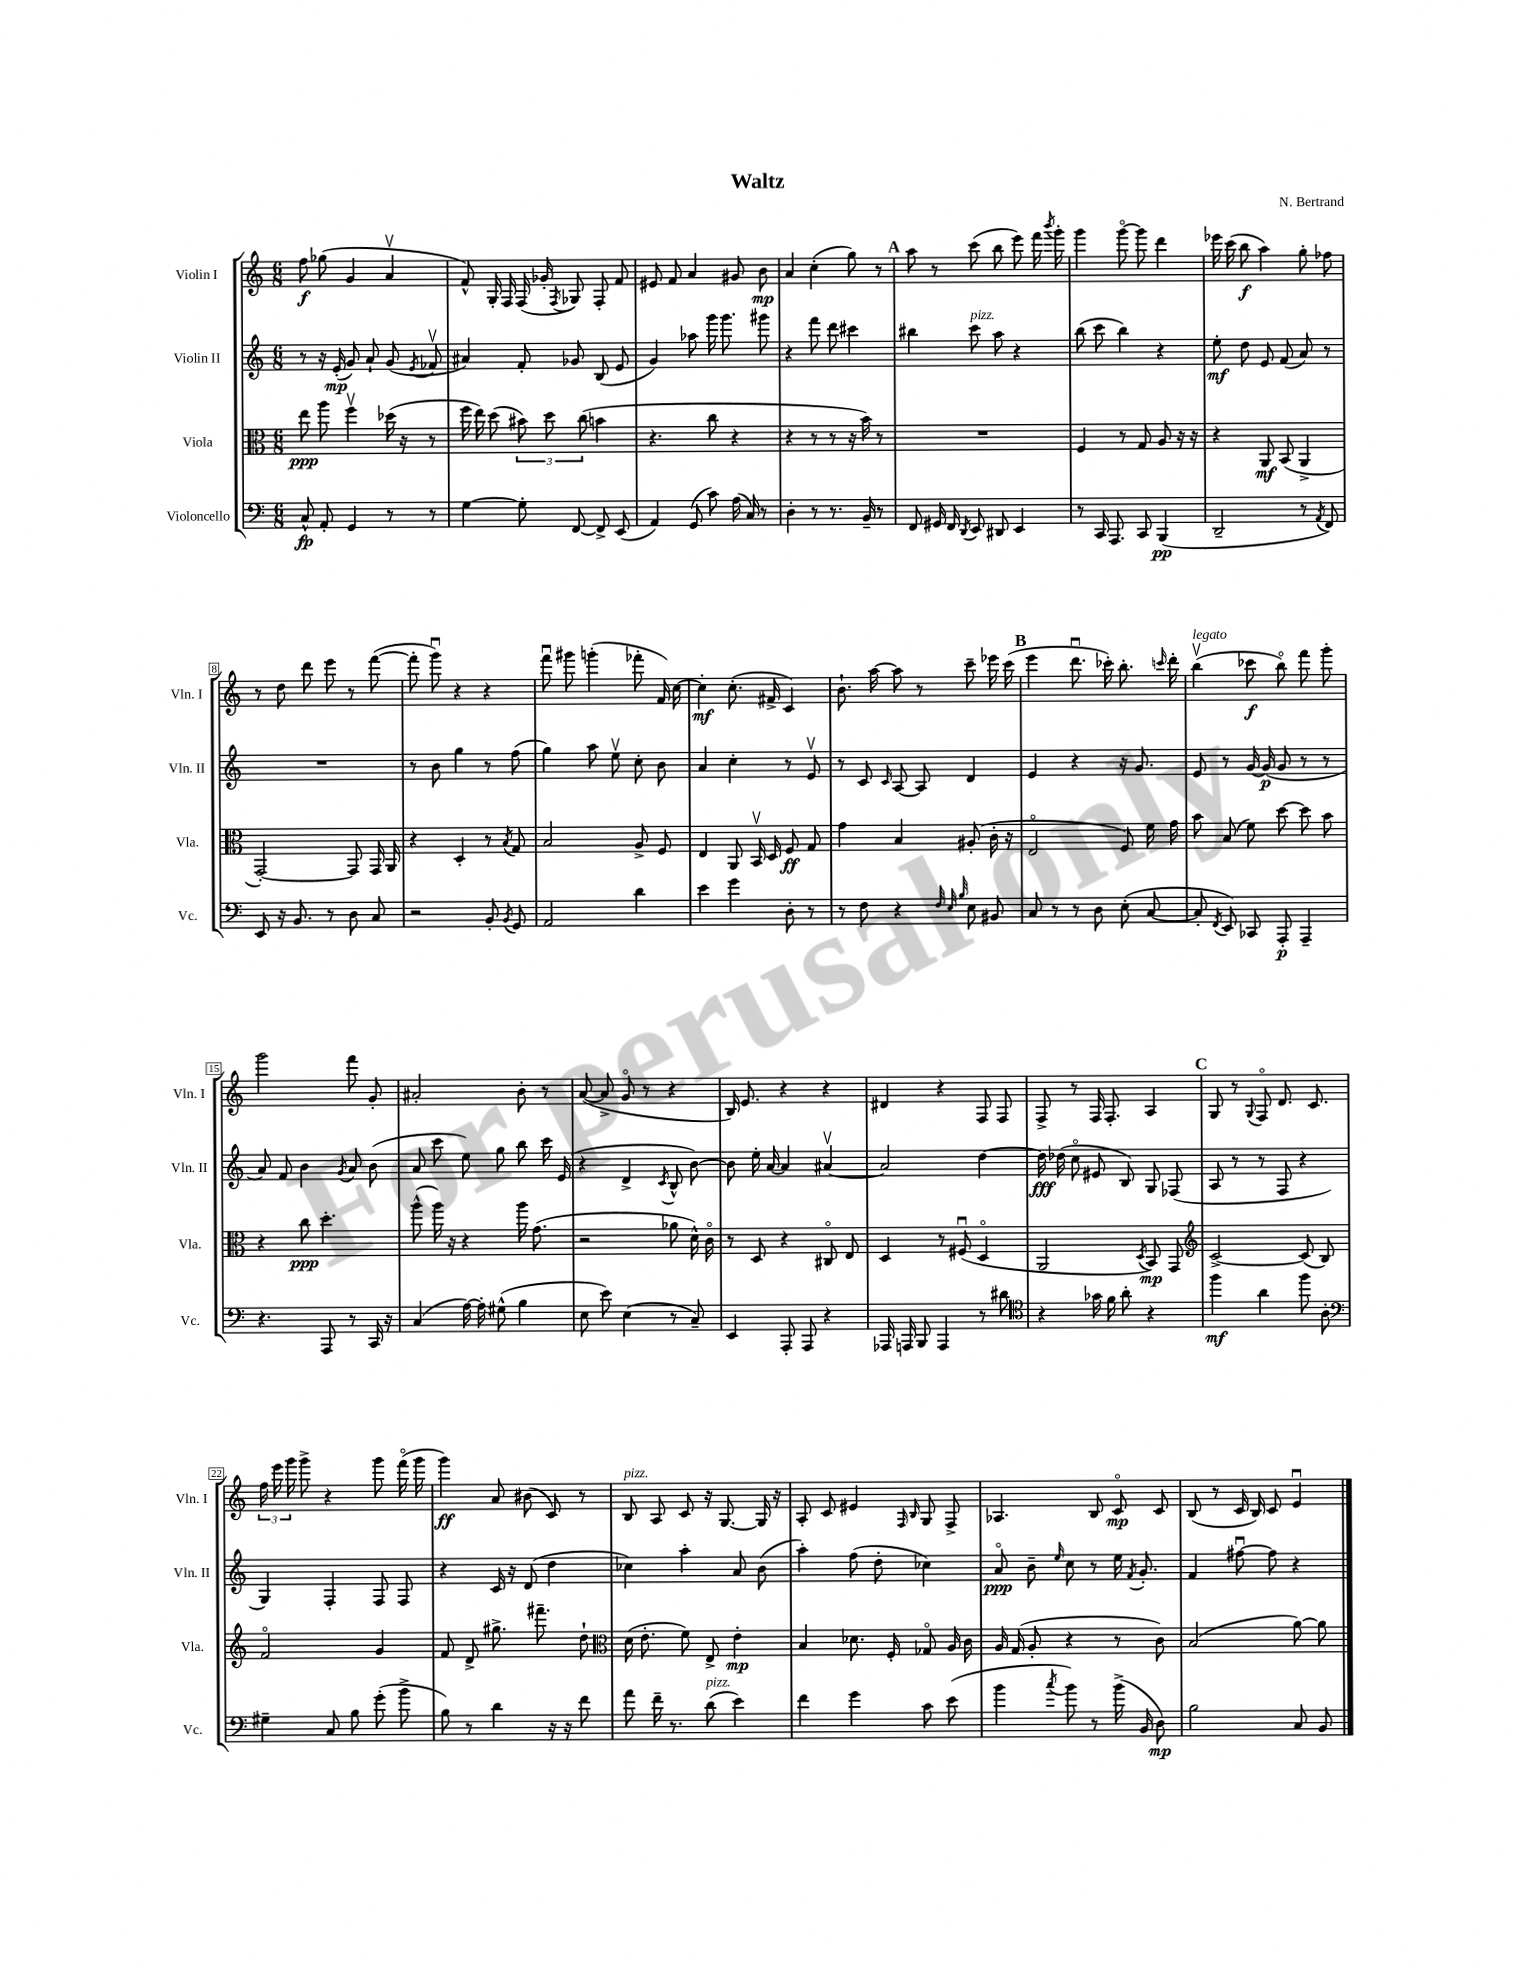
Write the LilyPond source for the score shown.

\header { title = "Waltz" composer = "N. Bertrand" }
<<
\new StaffGroup <<
\new Staff = "s0" \with { instrumentName = "Violin I" shortInstrumentName = "Vln. I" } {
    \clef treble \key c \major \numericTimeSignature \time 6/8
    \autoBeamOff f''8\f ges''8( g'4 a'4\upbow |
    f'8-^) g16-. f16 f16( ges'16-. \acciaccatura { f8 } ges8) f8-. f'8 |
    eis'8 f'8 a'4 gis'8 b'8\mp |
    a'4 c''4-.( g''8) r8 |
    \mark \markup { \bold "A" } a''8 r8 c'''8( b''8 e'''8) f'''16 \acciaccatura { b'''8 } g'''16-. |
    g'''4 g'''8~\flageolet g'''8 d'''4 |
    ees'''16 c'''16( b''8\f a''4) g''8-. fes''8 |
    r8 d''8 d'''8 e'''8 r8 f'''8~( |
    f'''8-. g'''8\downbow) r4 r4 |
    f'''8\downbow gis'''8 g'''4-.( fes'''8-. f'16) c''16~ |
    c''4-.\mf c''8.-.( fis'16-> c'4) |
    b'8.-! a''16~ a''8 r8 c'''8-- ees'''16 c'''16( |
    \mark \markup { \bold "B" } e'''4 d'''8.\downbow ces'''16-.) b''8.-. \grace { c'''16 } d'''16-. |
    b''4\upbow^\markup { \italic "legato" }( ces'''8\f b''8\flageolet) f'''8 g'''8-. |
    g'''2 f'''8 g'8-. |
    ais'2-. b'8-. r8 |
    a'8~( a'8-> g'8\flageolet r8 r4 |
    b16) e'8. r4 r4 |
    dis'4 r4 f8 f8 |
    f8-> r8 f16 f8.-. a4 |
    \mark \markup { \bold "C" } g8 r8 \appoggiatura { g8 } f8\flageolet d'8. c'8. |
    \tuplet 3/2 { f''16 e'''16 g'''16 } g'''8-> r4 g'''8 f'''16\flageolet( g'''16 |
    g'''4\ff) a'8 bis'8( c'8) r8 |
    b8^\markup { \italic "pizz." } a8 c'8 r16 g8.~ g16 r16 |
    a8-. c'8 eis'4 \grace { f16 b16 } g8 f8-> |
    aes4. b8 c'8\flageolet\mp c'8 |
    b8( r8 c'16 b16) c'8 e'4\downbow \bar "|." |
}
\new Staff = "s1" \with { instrumentName = "Violin II" shortInstrumentName = "Vln. II" } {
    \clef treble \key c \major \numericTimeSignature \time 6/8
    \autoBeamOff r8 r16 e'16-.\mp( g'8) a'8-! g'8( \acciaccatura { e'8 } fes'8\upbow |
    ais'4) f'8-. ges'8 b8( e'8 |
    g'4) aes''8 g'''16 g'''8. gis'''8 |
    r4 f'''8 d'''8 cis'''4 |
    \mark \markup { \bold "A" } bis''4 c'''8^\markup { \italic "pizz." } a''8 r4 |
    b''8( c'''8 b''4) r4 |
    e''8-.\mf d''8 e'8 f'8( a'8) r8 |
    R2. |
    r8 b'8 g''4 r8 f''8( |
    g''4) a''8 e''8\upbow c''8-. b'8 |
    a'4 c''4-. r8 e'8\upbow |
    r8 c'8 \grace { c'16 } a8~ a8 d'4 |
    \mark \markup { \bold "B" } e'4 r4 r16 g'8. |
    e'8 r8 g'16~ g'16\p( g'8 r8 r8 |
    a'8) f'8 b'4 \acciaccatura { g'8 } a'8 b'8( |
    a'8 c'''8 e''8) g''8 b''8 c'''16 e'16( |
    r4 d'4-> \acciaccatura { c'8 } b8-^ b'8~) |
    b'8 e''16-. a'16~ a'4 ais'4~\upbow |
    ais'2 d''4~ |
    d''16\fff des''16( c''8\flageolet eis'8 b8) g8 fes8( |
    \mark \markup { \bold "C" } a8 r8 r8 f8 r4 |
    g4) f4-. f8 f8 |
    r4 c'16 r16 d'8( d''4 |
    ces''4) a''4-. a'8 b'8( |
    a''4-.) f''8( d''8-. ces''4) |
    a'8\flageolet\ppp b'8-- \grace { e''16 } c''8 r8 e''16 \acciaccatura { f'8 } g'8.-. |
    f'4 fis''8~\downbow fis''8 r4 \bar "|." |
}
\new Staff = "s2" \with { instrumentName = "Viola" shortInstrumentName = "Vla." } {
    \clef alto \key c \major \numericTimeSignature \time 6/8
    \autoBeamOff e''8\ppp a''8 f''4\upbow des''16( r16 r8 |
    f''16 e''16) d''8( \tuplet 3/2 { bis'8) d''8 c''8( } b'4 |
    r4. c''8 r4 |
    r4 r8 r8 r16 b'16) r8 |
    \mark \markup { \bold "A" } R2. |
    f4 r8 g8 a8 r16 r16 |
    r4 a,8\mf b,8( a,4-> |
    g,2~-.) g,8 g,16 a,16 |
    r4 d4-. r8 \acciaccatura { b8 } g8 |
    b2 a8-> f8 |
    e4 a,8 b,16\upbow d16 f8\ff g8 |
    g'4 b4 ais8-.( c'16-. r16 |
    \mark \markup { \bold "B" } e2\flageolet f8) f'16 g'16 |
    b'8 b8( f'8) d''8~ d''8 b'8 |
    r4 c''8\ppp d''4.-. |
    a''8-^( a''16) r16 r4 a''16 g'8.( |
    r2 aes'8 d'16-^) c'16\flageolet |
    r8 d8 r4 cis8\flageolet e8 |
    d4 r8 fis8\downbow( d4\flageolet |
    a,2 \acciaccatura { d8 } b,8\mp) g,8 |
    \mark \markup { \bold "C" } \clef treble c'2~-> c'8( b8) |
    f'2\flageolet g'4 |
    f'8 d'8-> gis''8.-> fis'''8.-- d''8-! |
    \clef alto d'16( e'8.-. f'8) e8-> e'4-.\mp |
    b4 des'8. f16-. ges8\flageolet a16 c'16 |
    a16 g16( a8-. r4 r8 c'8) |
    b2( a'8~) a'8 \bar "|." |
}
\new Staff = "s3" \with { instrumentName = "Violoncello" shortInstrumentName = "Vc." } {
    \clef bass \key c \major \numericTimeSignature \time 6/8
    \autoBeamOff c8-^\fp a,8-. g,4 r8 r8 |
    g4~ g8-. f,8~ f,8-> e,8( |
    a,4) g,8( c'8) a16( c16) r8 |
    d4-. r8 r8. b,16-- r8 |
    \mark \markup { \bold "A" } f,8 gis,16 f,16 \acciaccatura { d,8 } e,8 dis,8 e,4 |
    r8 c,16 a,,8. c,8 b,,4\pp( |
    d,2-- r8 \acciaccatura { a,8 } f,8) |
    e,8 r16 b,8. r8 d8 c8 |
    r2 b,8-. \acciaccatura { b,8 } g,8 |
    a,2 d'4 |
    e'4 g'4 d8-. r8 |
    r8 f8 r4 \grace { f32 e32 b32 } e8 bis,8 |
    \mark \markup { \bold "B" } c8 r8 r8 d8 e8-.( c8~ |
    c8-. \acciaccatura { f,8 } e,8) ces,8 a,,8-.\p a,,4-- |
    r4. a,,8 r8 c,16 r16 |
    c4( a16~) a16-. gis8-^( b4 |
    e8 e'8) e4( r8 c8--) |
    e,4 a,,8-. a,,8 r4 |
    aes,,16 a,,16 b,,8 a,,4 r8 dis'8 |
    \clef tenor r4 ges'16 f'16 a'8-. r4 |
    \mark \markup { \bold "C" } f''4\mf a'4 f''8 a8-. |
    \clef bass gis4-- c8 b8 g'8-.( b'8-> |
    b8) r8 d'4 r16 r16 f'8 |
    a'8 f'16-- r8. d'8^\markup { \italic "pizz." }( e'4) |
    f'4 g'4 c'8 e'8( |
    b'4 \acciaccatura { c''8 } b'8) r8 b'16->( b,16 d8\mp) |
    b2 c8 b,8 \bar "|." |
}
>>
>>
\layout { \context { \Score \override BarNumber.stencil = #(make-stencil-boxer 0.1 0.3 ly:text-interface::print) } }
